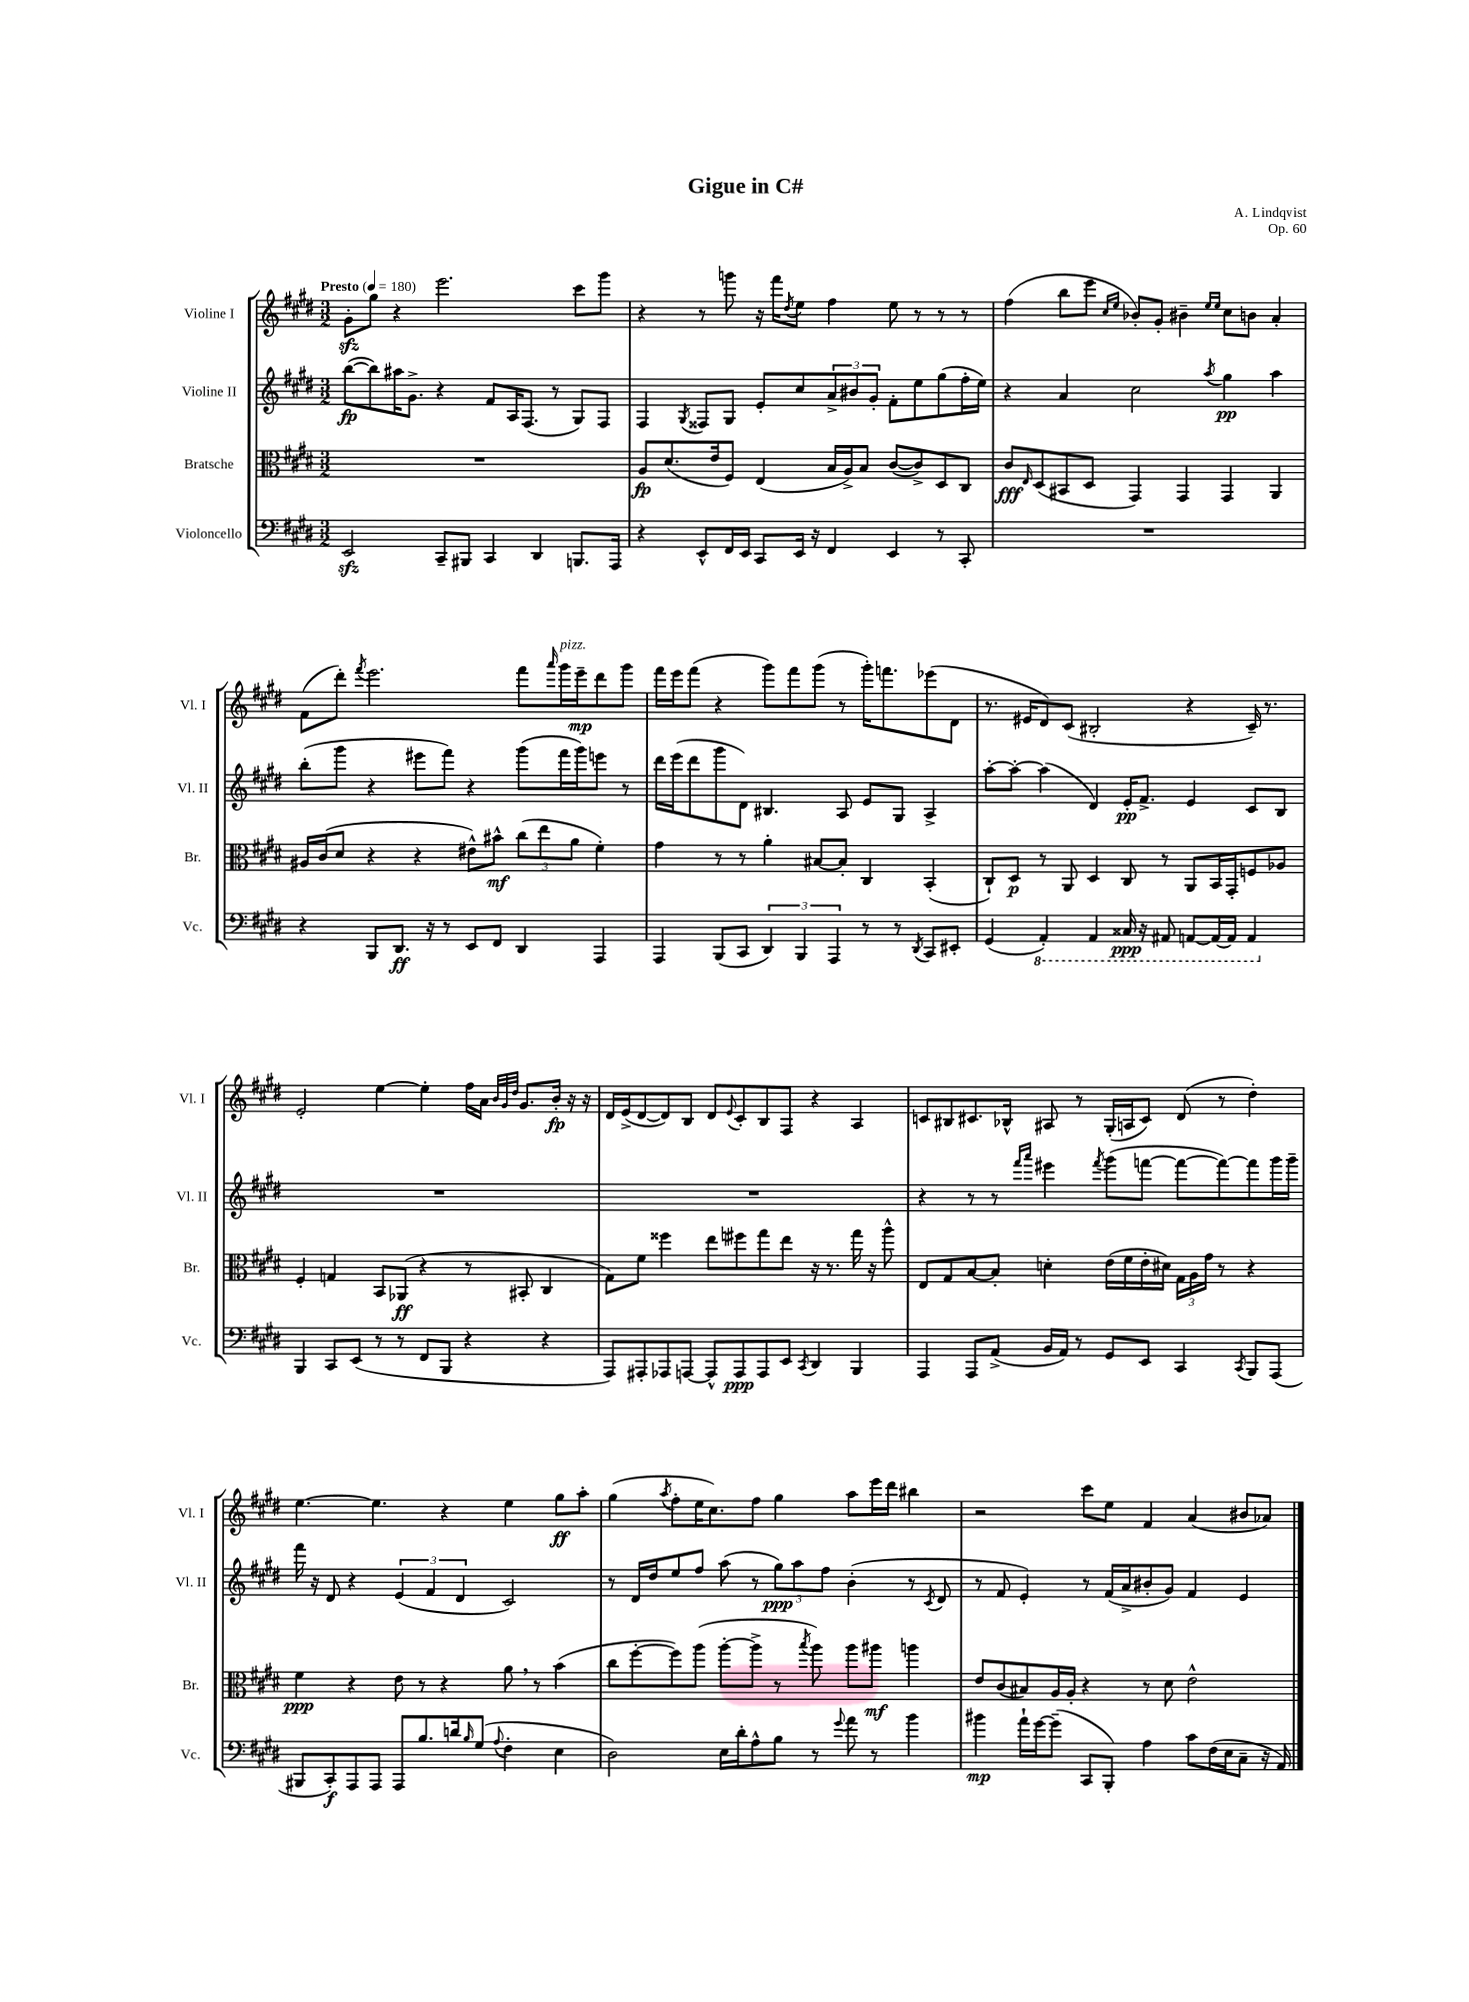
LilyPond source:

\header { title = "Gigue in C#" composer = "A. Lindqvist" opus = "Op. 60" }
<<
\new StaffGroup <<
\new Staff = "s0" \with { instrumentName = "Violine I" shortInstrumentName = "Vl. I" } {
    \clef treble \key e \major \numericTimeSignature \time 3/2 \tempo "Presto" 4 = 180
    gis'8-.\sfz gis''8 r4 e'''2. cis'''8 gis'''8 |
    r4 r8 g'''8 r16 fis'''16 \acciaccatura { dis''8 } e''8 fis''4 e''8 r8 r8 r8 |
    fis''4( b''8 e'''8 \grace { cis''16 e''16 } bes'8-.) gis'8-. bis'4-- \grace { e''16 e''16 } cis''8 b'8 a'4-. |
    fis'8( dis'''8-.) \acciaccatura { fis'''8 } e'''2. fis'''8 \grace { a'''16 } gis'''16^\markup { \italic "pizz." } e'''16--\mp dis'''8 gis'''8 |
    fis'''16 e'''16 fis'''8( r4 gis'''8) fis'''8 gis'''8( r8 gis'''16-.) f'''8. ees'''8( dis'8 |
    r8. eis'16 dis'8) cis'8( bis2-. r4 cis'16--) r8. |
    e'2-. e''4~ e''4-. fis''16 a'16 \grace { b'32 gis'32 dis''32 } gis'8. b'16-.\fp r16 r16 |
    dis'16 e'16->( dis'8~ dis'8) b8 dis'8 \appoggiatura { e'8 } cis'8-. b8 fis8 r4 a4 |
    c'8 bis8 cis'8. bes16-^ ais8 r8 gis16-.( a16 cis'8) dis'8( r8 dis''4-.) |
    e''4.~ e''4. r4 e''4 gis''8\ff a''8-. |
    gis''4( \acciaccatura { a''8 } fis''8-. e''16 cis''8.) fis''8 gis''4 a''8 e'''16 dis'''16 bis''4 |
    r2 cis'''8 e''8 fis'4 a'4( bis'8 aes'8) \bar "|." |
}
\new Staff = "s1" \with { instrumentName = "Violine II" shortInstrumentName = "Vl. II" } {
    \clef treble \key e \major \numericTimeSignature \time 3/2
    b''8~\fp( b''8) ais''16 gis'8.-> r4 fis'8 a16 fis8.( r8 gis8) fis8 |
    fis4 \acciaccatura { gis8 } fisis8 gis8 e'8-. cis''8 \tuplet 3/2 { a'8-> bis'8 gis'8-. } fis'8-. e''8 gis''8( fis''16-. e''16) |
    r4 a'4 cis''2 \acciaccatura { a''8 } gis''4\pp a''4 |
    b''8-.( gis'''8 r4 eis'''8 fis'''8) r4 gis'''8( fis'''16 gis'''16) e'''8 r8 |
    dis'''16 e'''16( dis'''8 gis'''8 dis'8) bis4. a8 e'8 gis8 a4-> |
    a''8~-. a''8~-. a''4( dis'4) e'16-.\pp fis'8.-> e'4 cis'8 b8 |
    R1. |
    R1. |
    r4 r8 r8 \grace { fis'''16 a'''16 } eis'''4 \acciaccatura { fis'''8 } gis'''8( f'''8~ f'''8~ f'''8~) f'''8 gis'''16 gis'''16-- |
    fis'''16 r16 dis'8 r4 \tuplet 3/2 { e'4( fis'4 dis'4 } cis'2) |
    r8 dis'16 dis''16 e''8 fis''8 a''8( r8 \tuplet 3/2 { gis''8\ppp) a''8 fis''8 } b'4-.( r8 \acciaccatura { cis'8 } dis'8 |
    r8 fis'8 e'4-.) r8 fis'16( a'16-> bis'8-. gis'8) fis'4 e'4 \bar "|." |
}
\new Staff = "s2" \with { instrumentName = "Bratsche" shortInstrumentName = "Br." } {
    \clef alto \key e \major \numericTimeSignature \time 3/2
    R1. |
    a8\fp dis'8.( e'16 fis8) e4( b16 a16->) b8 cis'8~( cis'8->) dis8 cis8 |
    cis'8\fff \grace { e16 } dis8( bis,8 dis8 gis,4) gis,4 gis,4 a,4 |
    ais16 cis'16( dis'8 r4 r4 eis'8-^) bis'8-^\mf \tuplet 3/2 { cis''8( e''8 a'8 } fis'4-.) |
    gis'4 r8 r8 a'4-. bis8~ bis8-. cis4 b,4-.( |
    cis8-!) dis8\p r8 a,8 dis4 cis8 r8 a,8 b,16 gis,16-. f8 aes8 |
    fis4-. g4 b,8 aes,8\ff( r4 r8 bis,8-. cis4 |
    gis8) fis'8 fisis''4 e''8 fis''8 gis''8 e''8 r16 r8. gis''16 r16 a''8-^ |
    e8 gis8 b8~ b8-. d'4-. e'16( fis'16 e'16-. dis'16) \tuplet 3/2 { gis16 a16 gis'16 } r8 r4 |
    fis'4\ppp r4 e'8 r8 r4 a'8 \breathe r8 b'4( |
    cis''8 fis''8~-. fis''8) a''8( a''8~-. a''8-> r8 \acciaccatura { b''8 } a''8) a''8 ais''8\mf a''4 |
    e'8 cis'8( bis8) a16 a16-. r4 r8 dis'8 e'2-^ \bar "|." |
}
\new Staff = "s3" \with { instrumentName = "Violoncello" shortInstrumentName = "Vc." } {
    \clef bass \key e \major \numericTimeSignature \time 3/2
    e,2\sfz cis,8-- bis,,8 cis,4 dis,4 b,,8. a,,16 |
    r4 e,8-^ fis,16 e,16 cis,8 e,16 r16 fis,4 e,4 r8 cis,8-. |
    R1. |
    r4 b,,8 dis,8.\ff r16 r8 e,8 fis,8 dis,4 a,,4 |
    a,,4 b,,8( cis,8 \tuplet 3/2 { dis,4) b,,4 a,,4 } r8 r8 \acciaccatura { dis,8 } cis,8 eis,8-. |
    gis,4( \ottava #-1 a,,4-.) a,,4 cisis,16\ppp r16 ais,,8 a,,8~ a,,16~ a,,16 a,,4 \ottava #0 |
    b,,4 cis,8 e,8( r8 r8 fis,8 b,,8 r4 r4 |
    a,,8) ais,,8-. aes,,8 a,,8~ a,,8-^ a,,8\ppp a,,8 e,8 \acciaccatura { cis,8 } dis,4 b,,4 |
    a,,4 a,,8 a,8->( b,16 a,16) r8 gis,8 e,8 cis,4 \acciaccatura { cis,8 } b,,8 a,,8( |
    bis,,8 cis,8-.\f) a,,8 a,,8 a,,8 b8. d'16 \grace { b16 } gis8( \appoggiatura { a8 } fis4-. e4 |
    dis2) e16 dis'16-. a8-^ b8 r8 \appoggiatura { gis'8 } a'8 r8 b'4 |
    bis'4\mp a'16-! gis'16~ gis'8--( cis,8 b,,8-.) a4 cis'8 fis16( e16 cis8-- r16 a,16) \bar "|." |
}
>>
>>
\layout { \context { \Score \remove "Bar_number_engraver" } }
